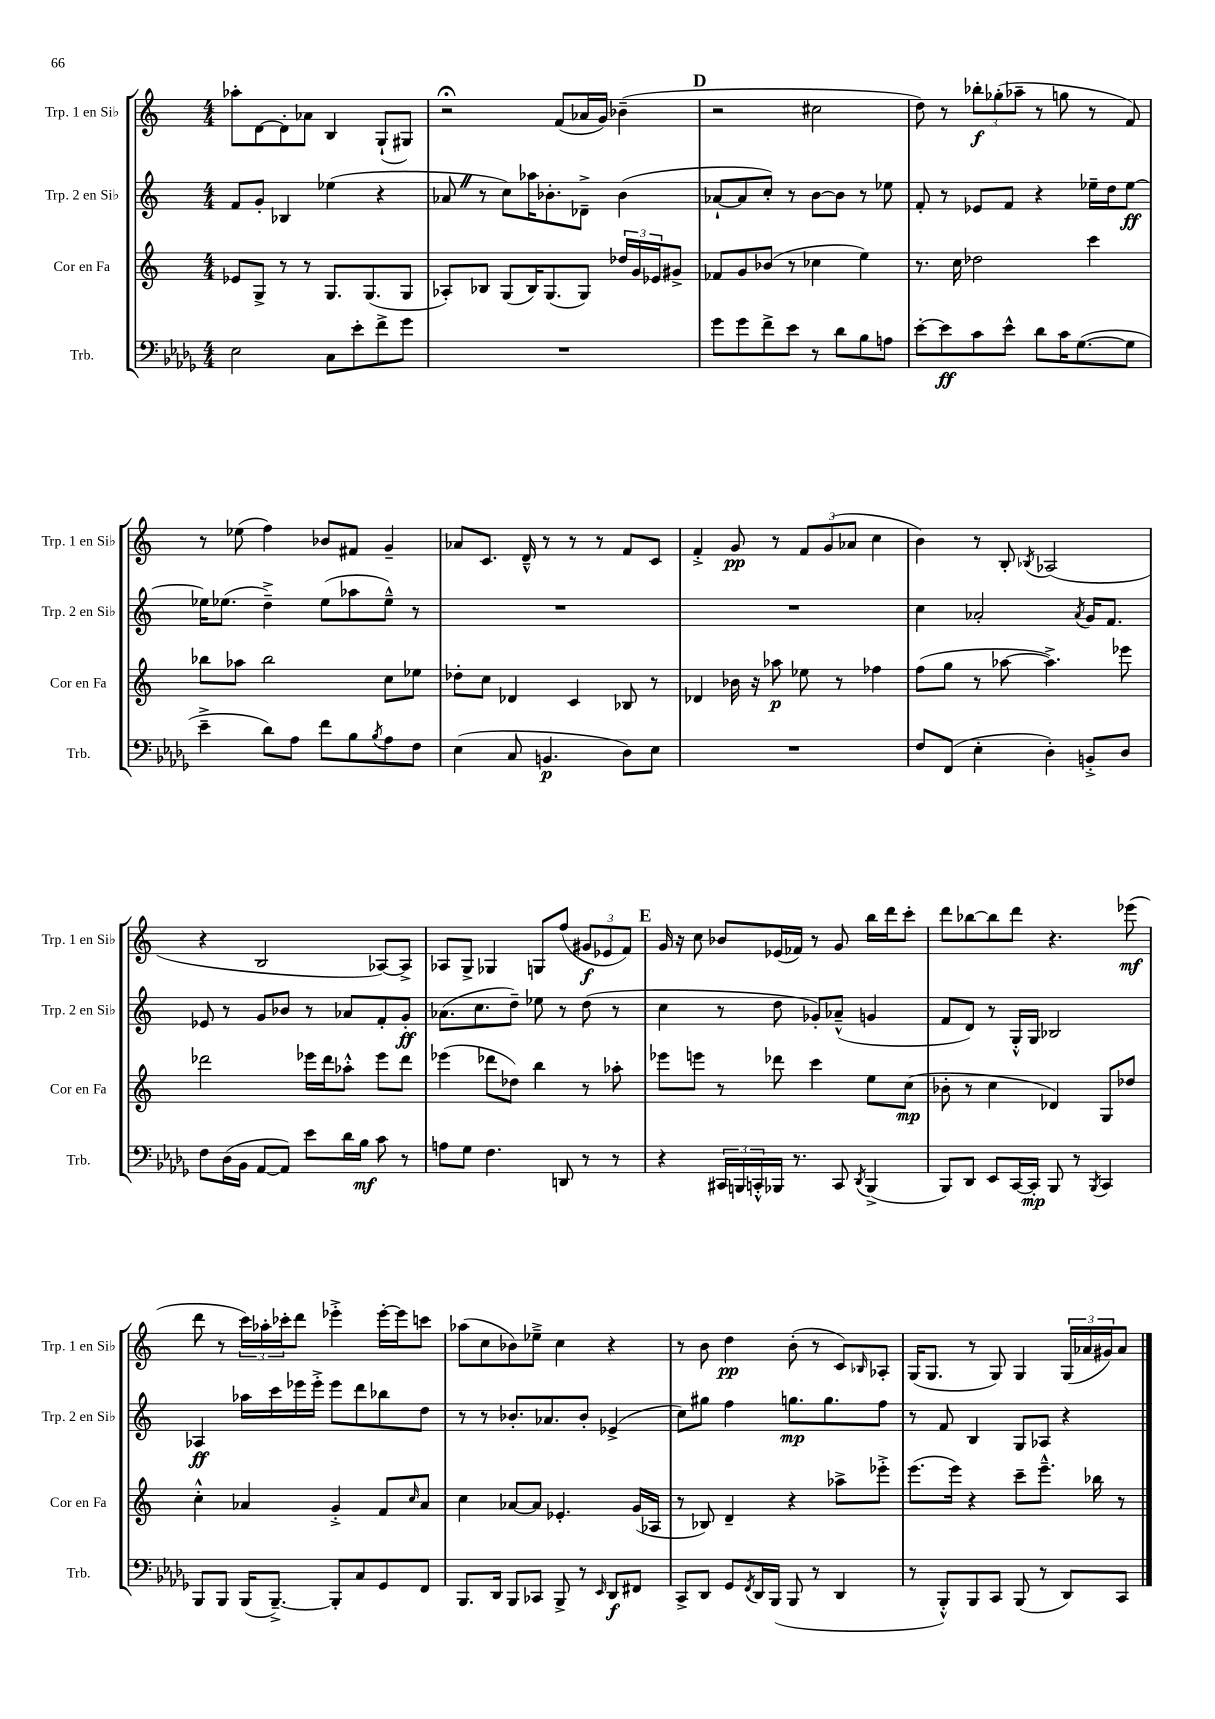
<<
\new StaffGroup <<
\new Staff = "s0" \with { instrumentName = "Trp. 1 en Sib" shortInstrumentName = "Trp. 1 en Sib" } {
    \clef treble \key c \major \numericTimeSignature \time 4/4
    aes''8-. d'8~ d'8-. aes'8 b4 g8-!( gis8) |
    r2\fermata f'8( aes'16 g'16) bes'4--( |
    \mark \markup { \bold "D" } r2 cis''2 |
    d''8) r8 \tuplet 3/2 { bes''8-.\f ges''8-.( aes''8-- } r8 g''8 r8 f'8) |
    r8 ees''8( f''4) bes'8 fis'8 g'4-- |
    aes'8 c'8. d'16---^ r8 r8 r8 f'8 c'8 |
    f'4-.-> g'8\pp r8 \tuplet 3/2 { f'8 g'8( aes'8 } c''4 |
    b'4) r8 b8-. \acciaccatura { bes8 } aes2( |
    r4 b2 aes8~) aes8-> |
    aes8 g8-> ges4 g8 f''8( \tuplet 3/2 { gis'8\f ees'8 f'8) } |
    \mark \markup { \bold "E" } g'16 r16 c''8 bes'8 ees'16( fes'16) r8 g'8 b''16 d'''16 c'''8-. |
    d'''8 bes''8~ bes''8 d'''8 r4. ees'''8\mf( |
    d'''8 r8 \tuplet 3/2 { c'''16) aes''16-. ces'''16-. } d'''8 ees'''4-.-> ees'''16~-. ees'''16 c'''8 |
    aes''8( c''8 bes'8) ees''8---> c''4 r4 |
    r8 b'8 d''4\pp b'8-.( r8 c'8) \grace { bes16 } aes8-. |
    g16( g8. r8 g8) g4 \tuplet 3/2 { g16( aes'16 gis'16) } aes'8 \bar "|." |
}
\new Staff = "s1" \with { instrumentName = "Trp. 2 en Sib" shortInstrumentName = "Trp. 2 en Sib" } {
    \clef treble \key c \major \numericTimeSignature \time 4/4
    f'8 g'8-. bes4 ees''4( r4 |
    aes'8 \once \override BreathingSign.text = \markup { \musicglyph "scripts.caesura.straight" } \breathe r8 c''8) aes''16 bes'8.-. des'8---> bes'4( |
    \mark \markup { \bold "D" } aes'8~-! aes'8 c''8-.) r8 b'8~ b'8 r8 ees''8 |
    f'8-. r8 ees'8 f'8 r4 ees''16-- d''16 ees''8~\ff |
    ees''16 ees''8.( d''4--->) ees''8( aes''8 ees''8---^) r8 |
    R1 |
    R1 |
    c''4 aes'2-. \acciaccatura { aes'8 } g'16 f'8. |
    ees'8 r8 g'8 bes'8 r8 aes'8 f'8-. g'8-.\ff |
    aes'8.( c''8. d''8--) ees''8 r8 d''8( r8 |
    \mark \markup { \bold "E" } c''4 r8 d''8 ges'8-.) aes'8---^( g'4 |
    f'8 d'8) r8 g16-.-^ g16 bes2 |
    aes4\ff aes''16 c'''16 ees'''16 ees'''16-.-> ees'''8 d'''8 bes''8 d''8 |
    r8 r8 bes'8.-. aes'8. bes'8-. ees'4->( |
    c''8) gis''8 f''4 g''8.\mp g''8. f''8 |
    r8 f'8 b4 g8 aes8 r4 \bar "|." |
}
\new Staff = "s2" \with { instrumentName = "Cor en Fa" shortInstrumentName = "Cor en Fa" } {
    \clef treble \key c \major \numericTimeSignature \time 4/4
    ees'8 g8-> r8 r8 g8. g8.( g8 |
    aes8-.) bes8 g8( bes16) g8.( g8) \tuplet 3/2 { des''16 g'16 ees'16 } gis'8-> |
    \mark \markup { \bold "D" } fes'8 g'8 bes'8( r8 ces''4 e''4) |
    r8. c''16 des''2 c'''4 |
    bes''8 aes''8 bes''2 c''8 ees''8 |
    des''8-. c''8 des'4 c'4 bes8 r8 |
    des'4 bes'16 r16 aes''8\p ees''8 r8 fes''4 |
    f''8( g''8 r8 aes''8~ aes''4.->) ees'''8 |
    des'''2 ees'''16 des'''16 aes''8-.-^ ees'''8 des'''8 |
    ees'''4( des'''8 des''8) b''4 r8 aes''8-. |
    \mark \markup { \bold "E" } ees'''8 e'''8 r8 des'''8 c'''4 e''8 c''8\mp( |
    bes'8-. r8 c''4 des'4) g8 des''8 |
    c''4-.-^ aes'4 g'4-.-> f'8 \grace { c''16 } aes'8 |
    c''4 aes'8~ aes'8 ees'4.-. g'16( aes16 |
    r8 bes8) d'4-- r4 aes''8-> ees'''8-.-> |
    e'''8.( e'''16) r4 c'''8-- e'''8.---^ bes''16 r8 \bar "|." |
}
\new Staff = "s3" \with { instrumentName = "Trb." shortInstrumentName = "Trb." } {
    \clef bass \key des \major \numericTimeSignature \time 4/4
    ees2 c8 ees'8-. f'8-> ges'8 |
    R1 |
    \mark \markup { \bold "D" } ges'8 ges'8 f'8-> ees'8 r8 des'8 bes8 a8 |
    ees'8~-. ees'8\ff c'8 ees'8-^ des'8 c'16 ges8.~( ges8 |
    ees'4---> des'8) aes8 f'8 bes8 \acciaccatura { bes8 } aes8 f8 |
    ees4( c8 b,4.\p des8) ees8 |
    R1 |
    f8 f,8( ees4-. des4-.) b,8-.-> des8 |
    f8 des16( bes,16 aes,8~ aes,8) ees'8 des'16 bes16\mf c'8 r8 |
    a8 ges8 f4. d,8 r8 r8 |
    \mark \markup { \bold "E" } r4 \tuplet 3/2 { cis,16 b,,16 c,16-.-^ } bes,,16 r8. c,8 \acciaccatura { des,8 } bes,,4->( |
    bes,,8) des,8 ees,8 c,16~ c,16-.\mp bes,,8 r8 \acciaccatura { bes,,8 } c,4 |
    bes,,8 bes,,8 bes,,16( bes,,8.~--->) bes,,8-. c8 ges,8 f,8 |
    bes,,8. des,16 bes,,8 ces,8 bes,,8-> r8 \grace { ees,16 } des,8\f fis,8 |
    c,8-> des,8 ges,8 \acciaccatura { f,8 } des,16 bes,,16( bes,,8 r8 des,4 |
    r8 bes,,8-.-^) bes,,8 c,8 bes,,8( r8 des,8) c,8 \bar "|." |
}
>>
>>
\layout { \context { \Score \remove "Bar_number_engraver" } }
